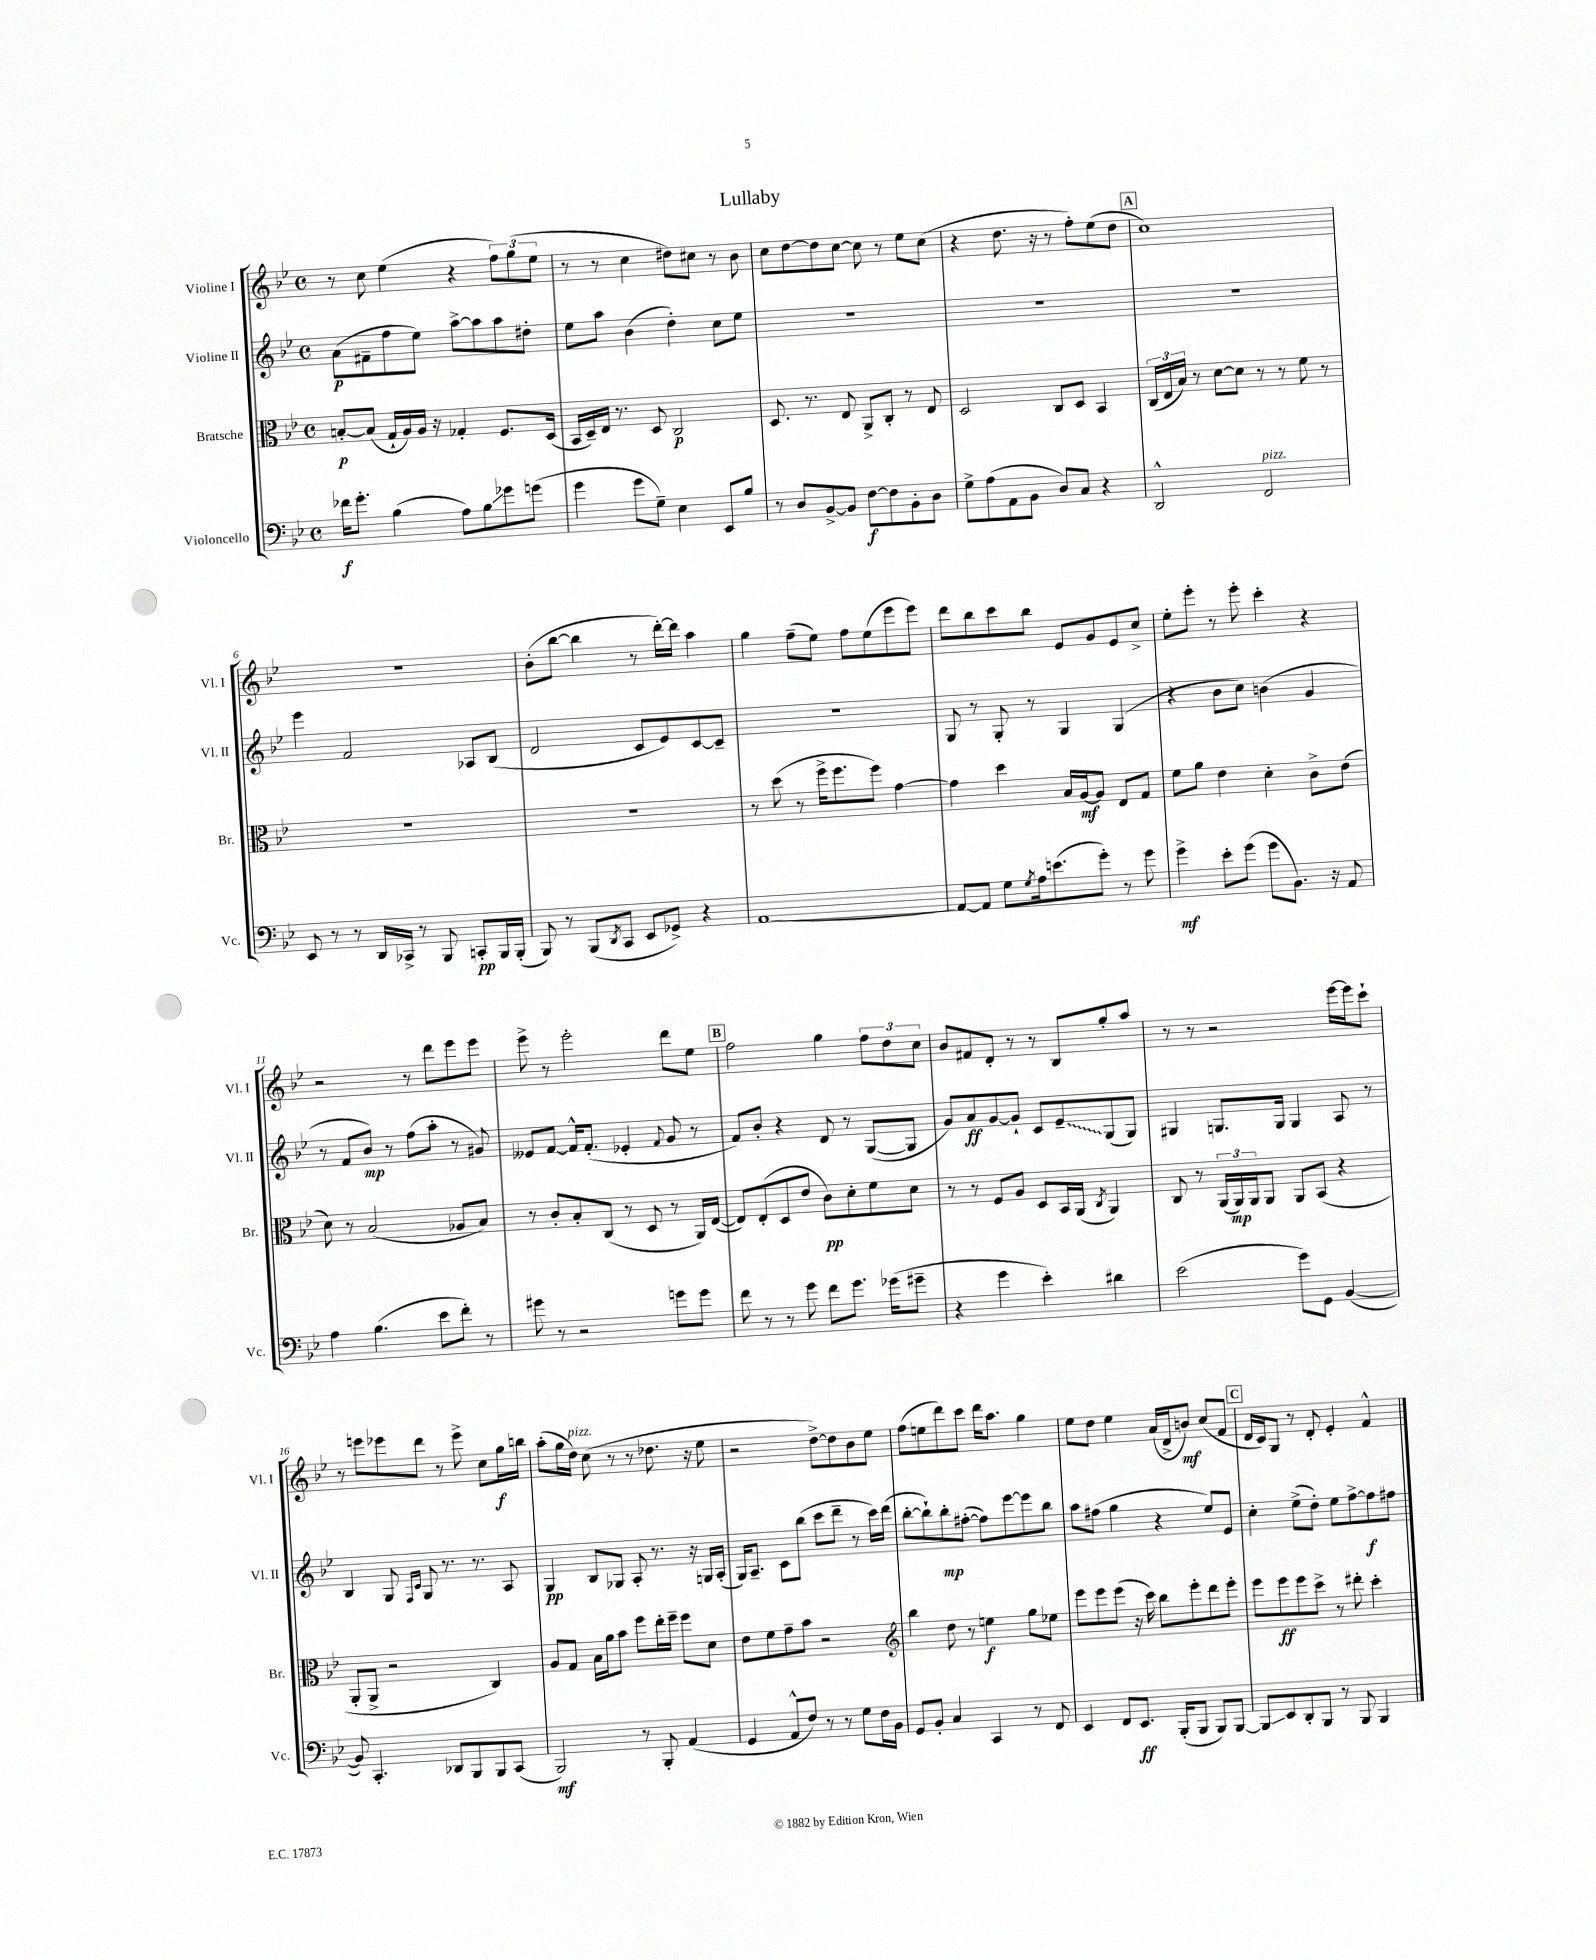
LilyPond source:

\header { title = "Lullaby" }
<<
\new StaffGroup <<
\new Staff = "s0" \with { instrumentName = "Violine I" shortInstrumentName = "Vl. I" } {
    \clef treble \key bes \major \defaultTimeSignature \time 4/4
    r8 c''8 ees''4( r4 \tuplet 3/2 { f''8) g''8( ees''8 } |
    r8 r8 c''4 dis''8) cis''8 r8 bes'8 |
    c''8 d''8~ d''8 c''8~ c''8 r8 ees''8 c''8( |
    r4 d''8. r16 r8 f''8-.) ees''8( d''8 |
    \mark \markup { \box "A" } c''1) |
    r1 |
    bes'8-.( bes''8~ bes''4 r8 d'''16~-.) d'''16 a''4 |
    g''4 f''8--( ees''8) f''8 ees''8( ees'''8 ees'''8) |
    d'''8 bes''8 c'''8 bes''8 ees'8 g'8 ees'8 c''8-> |
    ees''8-. ees'''8-. r8 ees'''8-. c'''4-. r4 |
    r2 r8 d'''8 ees'''8 ees'''8 |
    ees'''8-> r8 ees'''2-. d'''8 ees''8 |
    \mark \markup { \box "B" } f''2 g''4 \tuplet 3/2 { f''8 d''8 c''8 } |
    bes'8 fis'8 d'8-. r8 r8 bes8 g''8-. a''8 |
    r8 r8 r2 ees'''16~ ees'''16 c'''8-! |
    r8 e'''8 ees'''8 d'''8 r8 ees'''8-> c''8 g''16\f b''16 |
    a''8-.( g''16 d''16^\markup { \italic "pizz." }) c''8( r8 r8 des''8. r16 ees''8 |
    r2 d''8~->) d''8 bes'8 ees''8 |
    f''8( e''8 d'''8) c'''8 d'''16 a''8. g''4 |
    ees''8 d''8 ees''4 a'16( d'16-> b'8\mf) c''8( f'8 |
    \mark \markup { \box "C" } d'16 c'16) g8 r8 d'8-. ees'4-. f'4-^ \bar "|." |
}
\new Staff = "s1" \with { instrumentName = "Violine II" shortInstrumentName = "Vl. II" } {
    \clef treble \key bes \major \defaultTimeSignature \time 4/4
    a'8\p( fis'8-- f''8 ees''8) a''8~-> a''8 a''8 dis''8-. |
    ees''8 a''8 bes'4( d''4-.) c''8 ees''8 |
    R1 |
    R1 |
    \mark \markup { \box "A" } R1 |
    ees'''4 f'2 aes8 bes8( |
    d'2 c'8 ees'8) c'8~ c'8-- |
    R1 |
    g8 r8 g8-. r8 g4 g4( |
    r4 bes'8 c''8) b'4( g'4 |
    r8 f'8 bes'8\mp) r8 f''8( a''8-. r8 gis'8) |
    eeses'8 f'8~ f'16-^ f'8.-.( ees'4-. \appoggiatura { f'8 } g'8 r8 |
    \mark \markup { \box "B" } f'8) bes'8-. r4 d'8 r8 g8~( g8 |
    g'8) a'8\ff g'8~ g'8-! c'8 \once \override Glissando.style = #'zigzag ees'8--\glissando g8( g8) |
    gis4 g8. g16 g4 a8 r8 |
    bes4 g8 \grace { f16 c'16 } g8 r8. r8. a8 |
    g4\pp bes8 ges8 a8-. r8. r16 g16 a16-.( |
    g16) a8.-- c'8 bes''8( c'''8 d'''8-- r8 c'''16) d'''16( |
    bes''8~-. bes''8-!) bes''8-.\mp fis''8~-.( fis''8) ees'''8~ ees'''8 bes''8 |
    a''8 fis''8( g''4 r4 ees''8) ees'8 |
    \mark \markup { \box "C" } c''4-. ees''8->( d''8-.) ees''8 f''8~-> f''8\f fis''8 \bar "|." |
}
\new Staff = "s2" \with { instrumentName = "Bratsche" shortInstrumentName = "Br." } {
    \clef alto \key bes \major \defaultTimeSignature \time 4/4
    b8~-.\p b8( g16-! a16) a16 r16 ges4-. f8. d16( |
    bes,16 d16--) ees16 r8. d8 c2\p |
    d8. r8. ees8 a,8-> c8-. r8 ees8 |
    d2 c8 d8 bes,4 |
    \mark \markup { \box "A" } \tuplet 3/2 { c16( ees16 bes16) } r8 d'8~ d'8 r8 r8 f'8 r8 |
    R1 |
    R1 |
    r8 d''8( r8 f''16-> f''8. f''8) g'4~ |
    g'4 d''4 bes16 a16~\mf a8 ees8 g8 |
    f'8 a'8 ees'4 d'4-. c'8-> ees'8( |
    d'8) r8 bes2( aes8 bes8) |
    r8 c'8-. bes8-. c8( r8 d8 r8 a,16) ees16~( |
    \mark \markup { \box "B" } ees8) ees8-.( d8 ees'8 c'8\pp) d'8-. f'8 d'8 |
    r8 r8 f8 a8 d8 bes,16 a,16( \acciaccatura { c8 } a,4) |
    c8 r8 \tuplet 3/2 { a,16( a,16\mp) a,16 } a,8 a,8 bes,8( r4 |
    a,8-. a,8-> r2 c4) |
    a8 g8 bes16 a'16 bes'8 f''8 ees''16-. f''16-- f''8 d'8 |
    ees'8 f'8 g'8-- bes'8 r2 |
    \clef treble bes''4 d''8 r8 e''4\f g''8 ees''8 |
    ees'''8 ees'''8 ees'''8( r16 c'''16) bes''8 ees'''8-. d'''8 ees'''8-. |
    \mark \markup { \box "C" } ees'''8 ees'''8\ff ees'''8 c'''8-> r8 dis'''8-. c'''4-. \bar "|." |
}
\new Staff = "s3" \with { instrumentName = "Violoncello" shortInstrumentName = "Vc." } {
    \clef bass \key bes \major \defaultTimeSignature \time 4/4
    fes'16\f g'8.-. bes4( a8) bes8\glissando ges'8 g'8( |
    g'4 g'8 g8--) ees4 ees,8 bes8 |
    r8 d8 bes,8~-> bes,8 f8~\f f8 bes,8-. d8 |
    g8-> a8( a,8 bes,8 d8) c8 r4 |
    \mark \markup { \box "A" } d,2-^ f,2^\markup { \italic "pizz." } |
    ees,8 r8 r8 d,16 ces,16-> r8 bes,,8 c,8-.\pp bes,,16 bes,,16-.( |
    bes,,8) r8 bes,,8( \acciaccatura { d,8 } c,8 ees,8 ges,8->) r4 |
    a,1~ |
    a,8~ a,8 g8 \acciaccatura { g8 } a16 e'8.( g'8-.) r8 g'8 |
    g'4->\mf ees'8-. g'8( g'8 bes,8.) r16 a,8 |
    a4 bes4.( ees'8 f'8-.) r8 |
    gis'8 r8 r2 g'8 g'8 |
    \mark \markup { \box "B" } f'8 r8 r8 g'8 f'8 g'8. ges'16( gis'8-- |
    r4 g'4 ees'4-.) dis'4 |
    ees'2( g'8) g,8 bes,4~( |
    bes,8) c,4.-. des,8 bes,,8 bes,,8 c,8( |
    bes,,2\mf) r8 bes,,8-. a,4( |
    g,4 a,8-^ f8) r8 r8 g8 f16 bes,16 |
    g,8 bes,8-. c4 c,4 r8 f,8 |
    ees,4 f,8 ees,8.\ff bes,,16-.( bes,,8 bes,,8) bes,,8~ |
    \mark \markup { \box "C" } bes,,8\glissando ees,8 d,8-. bes,,8 r8 bes,,8 bes,,4 \bar "|." |
}
>>
>>
